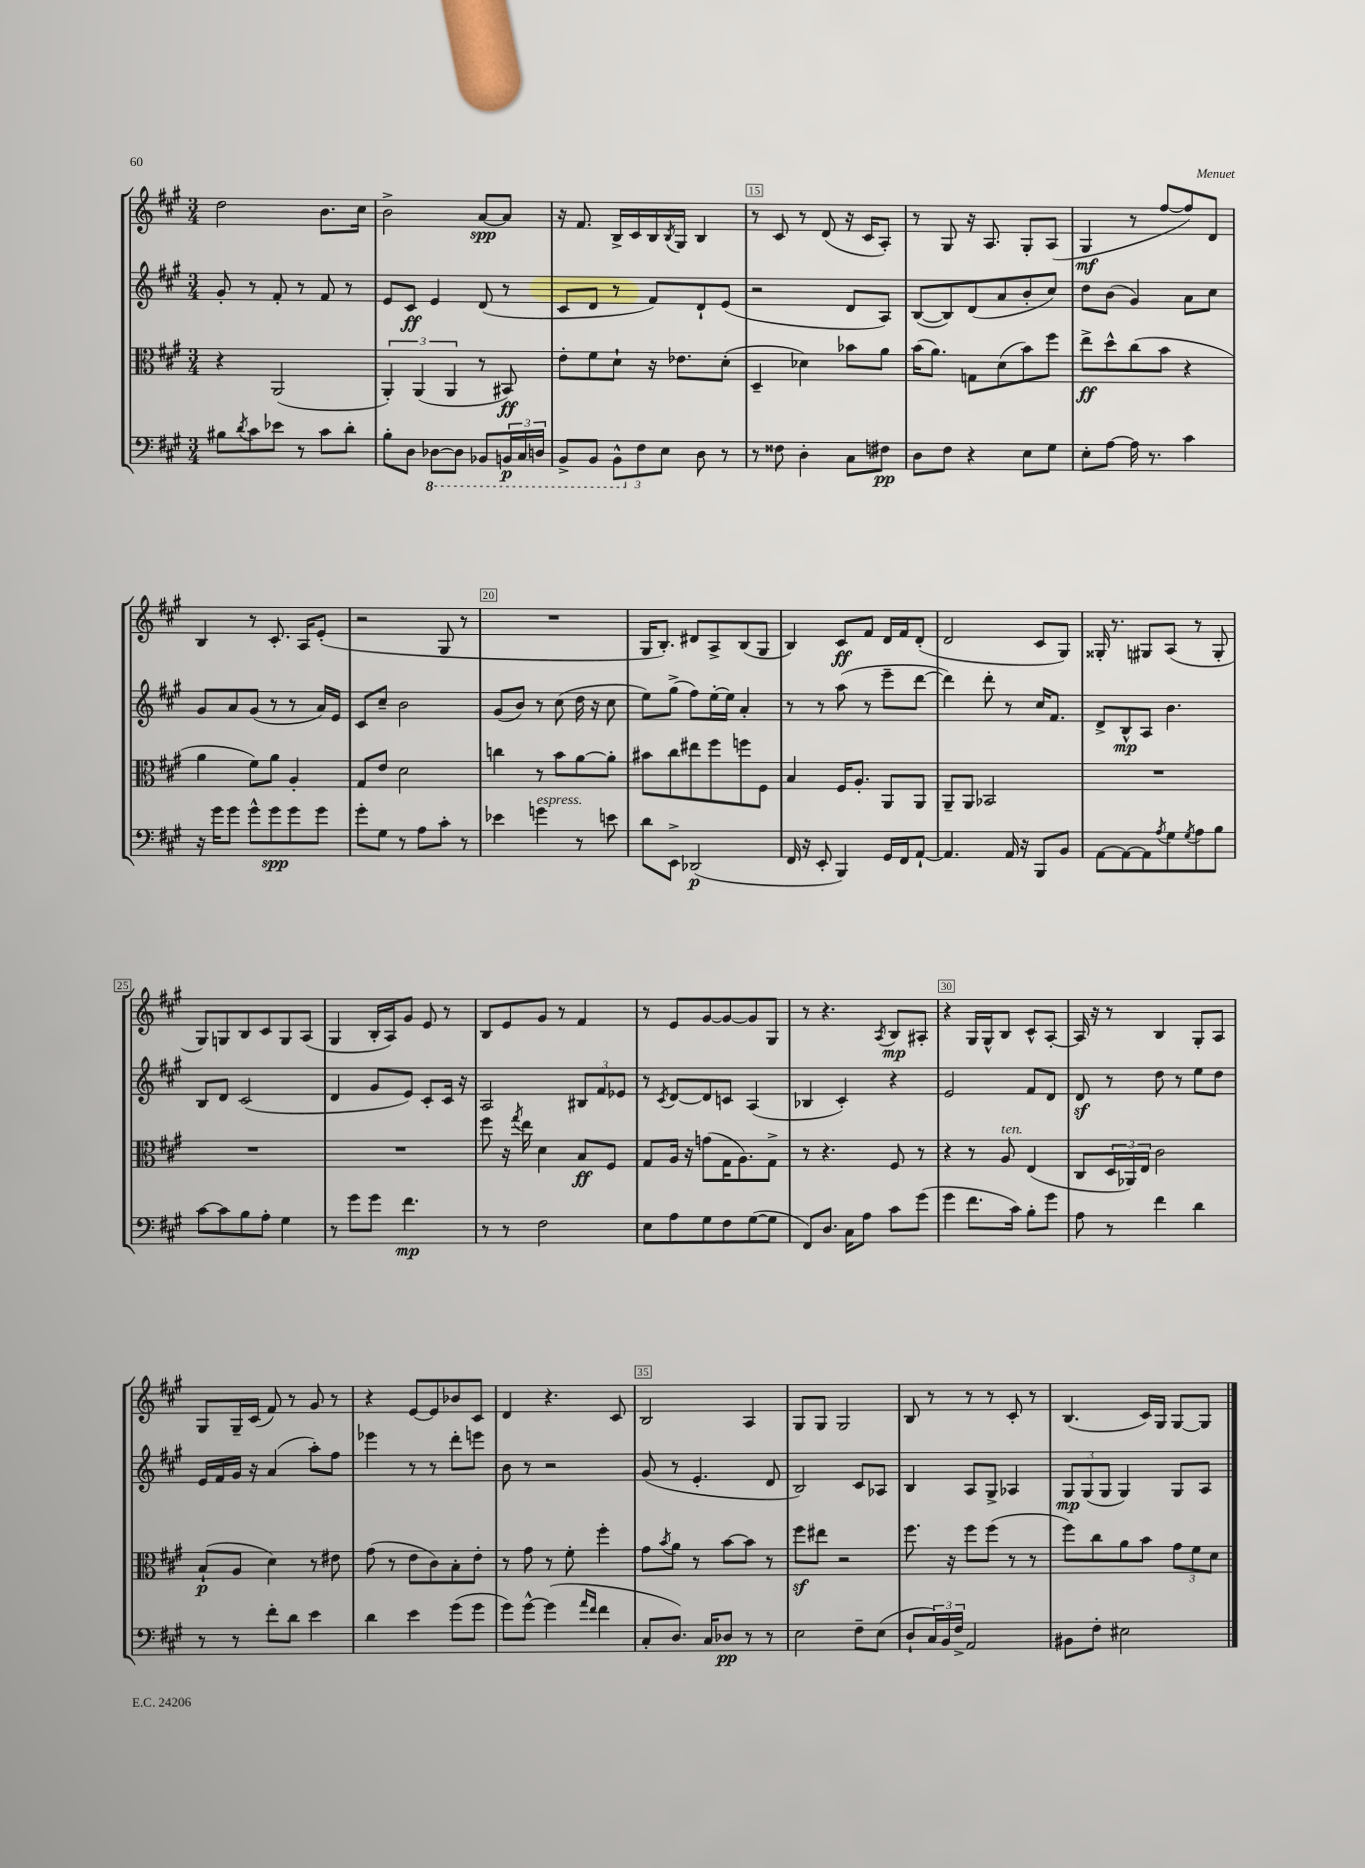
<<
\new StaffGroup <<
\new Staff = "s0" {
    \clef treble \key a \major \numericTimeSignature \time 3/4
    d''2 b'8. cis''16 |
    b'2-> a'8~\spp a'8 |
    r16 fis'8. b16-> cis'16 b16 \acciaccatura { b8 } gis16 b4 |
    r8 cis'8 r8 d'8( r16 cis'16 a8-.) |
    r8 gis8 r16 a8. gis8-. a8( |
    gis4\mf r8 fis''8~ fis''8) d'8 |
    b4 r8 cis'8.-. a16 e'8-.( |
    r2 gis8 r8 |
    R2. |
    gis16 b8.-.) dis'8 a8-> b8( gis8 |
    b4) cis'8\ff fis'8 d'16 fis'16 d'8-.( |
    d'2 cis'8 gis8) |
    gisis16-. r8. gis8 a8( r8 gis8-. |
    gis8) g8 b8 cis'8 g8 a8( |
    gis4 b16-. a16) gis'8 e'8 r8 |
    b8 e'8 gis'8 r8 fis'4 |
    r8 e'8 gis'8~ gis'8~ gis'8 gis8 |
    r8 r4. \acciaccatura { a8 } b8\mp ais8-. |
    r4 gis16 gis16-^ b8 cis'8-^ a8~-. |
    a16 r16 r8 b4 gis8-. a8 |
    gis8 gis16-- cis'16( fis'8) r8 gis'8 r8 |
    r4 e'8~ e'8 bes'8 cis'8 |
    d'4 r4. cis'8 |
    b2 a4 |
    gis8 gis8 gis2 |
    b8 r8 r8 r8 cis'8-. r8 |
    b4.( cis'16) gis16 gis8~ gis8 \bar "|." |
}
\new Staff = "s1" {
    \clef treble \key a \major \numericTimeSignature \time 3/4
    gis'8-. r8 fis'8-. r8 fis'8 r8 |
    e'8 cis'8\ff e'4 d'8( r8 |
    cis'8 d'8 r8 fis'8) d'8-! e'8( |
    r2 d'8 a8) |
    b8~( b8) d'8( a'8 b'8-. cis''8) |
    d''8 b'8( gis'4) a'8 cis''8 |
    gis'8 a'8 gis'8( r8 r8 a'16) e'16 |
    cis'8 cis''8-- b'2 |
    gis'8( b'8) r8 cis''8( d''16 r16 cis''8 |
    e''8) gis''8->( fis''8) e''16~-. e''16 a'4-. |
    r8 r8 a''8( r8 e'''8-- d'''8~ |
    d'''4) d'''8-. r8 cis''16 fis'8. |
    d'8-> b8-^\mp a8 b'4. |
    b8 d'8 cis'2( |
    d'4 gis'8 e'8) cis'8-. cis'16 r16 |
    a2 \tuplet 3/2 { bis8 fis'8 ees'8 } |
    r8 \acciaccatura { cis'8 } d'8~ d'8 c'8 a4( |
    bes4 cis'4-.) r4 |
    e'2 fis'8 d'8 |
    d'8\sf r8 d''8 r8 e''8 d''8 |
    e'16 fis'16 gis'16 r16 a'4( a''8-.) fis''8 |
    ees'''4 r8 r8 d'''8-. e'''8 |
    b'8 r8 r2 |
    gis'8( r8 e'4.-. d'8 |
    b2) cis'8 aes8 |
    b4 a8 gis8-> aes4 |
    \tuplet 3/2 { gis8\mp gis8( gis8 } gis4) gis8 a8 \bar "|." |
}
\new Staff = "s2" {
    \clef alto \key a \major \numericTimeSignature \time 3/4
    r4 a,2( |
    \tuplet 3/2 { a,4-.) a,4( a,4 } r8 bis,8\ff) |
    e'8-. fis'8 d'8-! r16 ees'8. d'8-.( |
    d4-- des'4) bes'8 a'8 |
    b'16( a'8.) g8 d'8( b'8) fis''8 |
    e''8->\ff d''8-^ cis''8( b'8 r4 |
    a'4 fis'8) a'8 a4-. |
    gis8 e'8 d'2 |
    c''4 r8 b'8 a'8~ a'8-. |
    bis'8 cis''8 eis''8 fis''8 f''8 fis8 |
    b4 fis16 a8.-. a,8 a,8 |
    a,8-- a,8 bes,2 |
    R2. |
    R2. |
    R2. |
    fis''8 r16 \acciaccatura { gis''8 } e''16 d'4 b8\ff fis8 |
    gis8 a16 r16 g'8( gis16 a8.) gis8-> |
    r8 r4. fis8 r8 |
    r4 r8 a8^\markup { \italic "ten." } e4( |
    cis8 \tuplet 3/2 { d16 aes,16) e16 } cis'2 |
    b8-!\p( a8 d'4) r8 eis'8 |
    gis'8( r8 e'8 cis'8) b8-. e'8-. |
    r8 gis'8 r8 fis'8-. fis''4-. |
    gis'8 \acciaccatura { b'8 } a'8 r8 b'8~ b'8 r8 |
    fis''8\sf eis''8 r2 |
    fis''8. r16 fis''8 fis''8( r8 r8 |
    fis''8) cis''8 a'8 b'8 \tuplet 3/2 { gis'8 fis'8 d'8 } \bar "|." |
}
\new Staff = "s3" {
    \clef bass \key a \major \numericTimeSignature \time 3/4
    bis8 \acciaccatura { d'8 } cis'8 ees'8 r8 cis'8 d'8-. |
    b8-. d8 \ottava #-1 des,8~ des,8 bes,,8 \tuplet 3/2 { b,,16\p cis,16 d,16 } |
    b,,8-> b,,8 \tuplet 3/2 { b,,8-^ \ottava #0 fis8 e8 } d8 r8 |
    r8 fisis8 d4-. cis8 fis8\pp |
    d8 fis8 r4 e8 gis8 |
    e8-. a8~ a16 r8. cis'4 |
    r16 gis'16 gis'8 gis'8-^ gis'8\spp gis'8 gis'8 |
    gis'8-. gis8 r8 a8 cis'8-. r8 |
    ees'4 g'4^\markup { \italic "espress." } r8 e'8 |
    d'8 e,8-> des,2\p( |
    fis,16 r16 e,8-. b,,4) gis,16 fis,16 a,8~-! |
    a,4. a,16 r16 b,,8 b,8 |
    a,8~ a,8~ a,8 \acciaccatura { a8 } gis8 \acciaccatura { gis8 } a8 b8 |
    cis'8~ cis'8 b8 a8-. gis4 |
    r8 gis'8 gis'8 fis'4.\mp |
    r8 r8 fis2 |
    e8 a8 gis8 fis8 gis8~( gis8 |
    fis,8) d8. cis16 a8 cis'8 gis'8( |
    gis'4 fis'8. cis'16) b8-. gis'8 |
    a8 r8 fis'4 d'4 |
    r8 r8 fis'8-. d'8 e'4 |
    d'4 e'4 gis'8( gis'8 |
    gis'8) gis'8~-^ gis'4( \grace { a'16 fis'16 } fis'4 |
    cis8-. d8.) cis16 des8\pp r8 r8 |
    e2 fis8-- e8( |
    d8-! \tuplet 3/2 { cis16) b,16 fis16-> } a,2 |
    bis,8 fis8-. eis2 \bar "|." |
}
>>
>>
\layout { \context { \Score currentBarNumber = #12 \override BarNumber.break-visibility = ##(#f #t #t) barNumberVisibility = #(every-nth-bar-number-visible 5) \override BarNumber.stencil = #(make-stencil-boxer 0.1 0.3 ly:text-interface::print) } }
